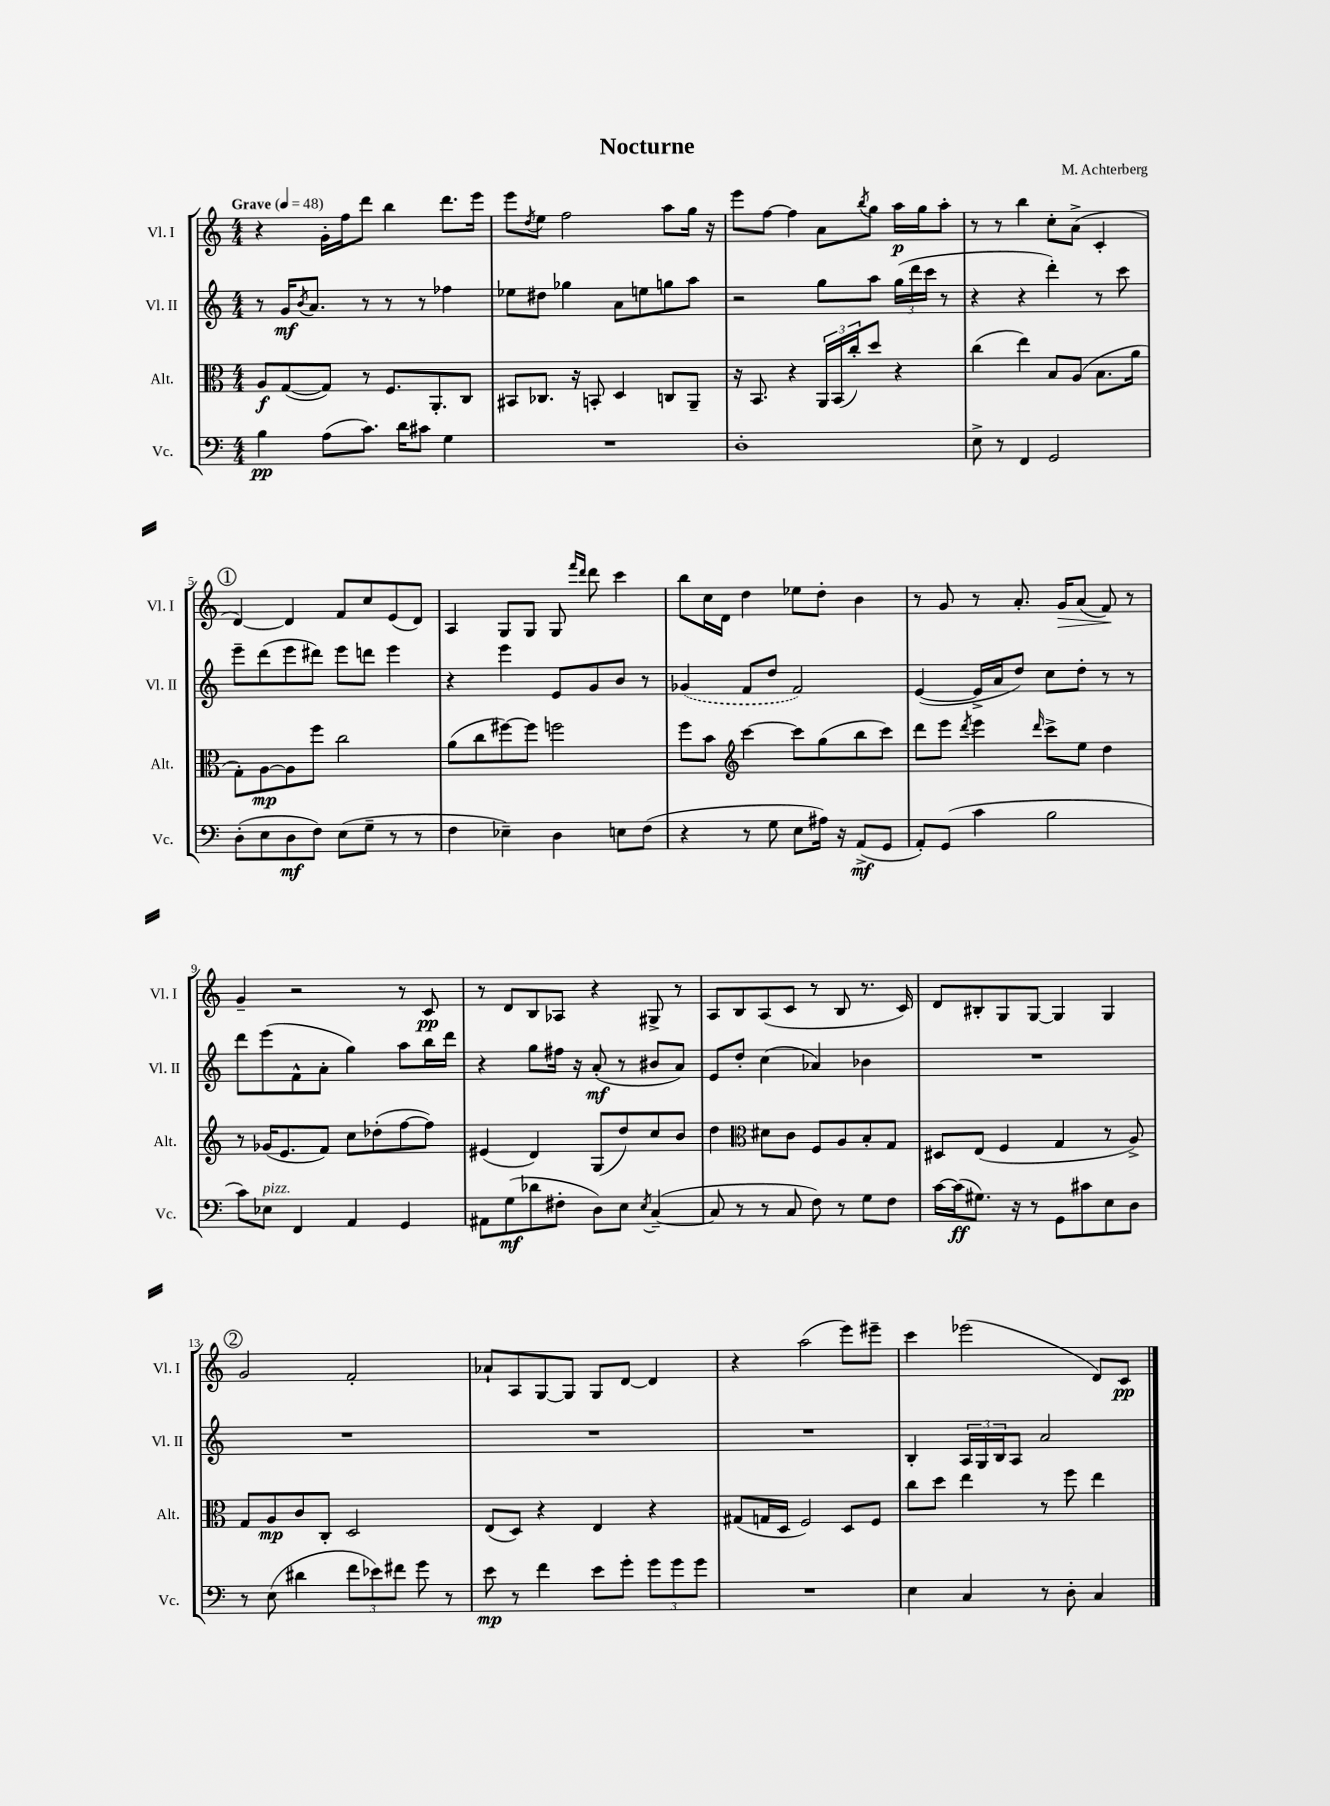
\header { title = "Nocturne" composer = "M. Achterberg" }
<<
\new StaffGroup <<
\new Staff = "s0" \with { instrumentName = "Vl. I" shortInstrumentName = "Vl. I" } {
    \clef treble \key c \major \numericTimeSignature \time 4/4 \tempo "Grave" 4 = 48
    r4 g'16-. f''16 d'''8 b''4 d'''8. e'''16 |
    e'''8 \acciaccatura { d''8 } e''8 f''2 a''8 g''16 r16 |
    e'''8 f''8~ f''4 a'8 \acciaccatura { b''8 } g''8 a''16\p g''16 a''8-. |
    r8 r8 b''4 c''8-. a'8->( c'4-. |
    \mark \markup { \circle "1" } d'4~) d'4 f'8 c''8 e'8( d'8) |
    a4 g8 g8 g8 \grace { f'''16 d'''16 } d'''8 c'''4 |
    b''8 c''16 d'16 d''4 ees''8 d''8-. b'4 |
    r8 g'8 r8 a'8.-. g'16\> a'8( f'8\!) r8 |
    g'4-- r2 r8 c'8\pp |
    r8 d'8 b8 aes8 r4 gis8-> r8 |
    a8 b8 a8( c'8 r8 b8 r8. c'16) |
    d'8 bis8-. g8 g8~ g4 g4 |
    \mark \markup { \circle "2" } g'2 f'2-. |
    aes'8-! a8 g8~ g8 g8 d'8~ d'4 |
    r4 a''2( e'''8) eis'''8-- |
    c'''4 ees'''2( d'8) c'8\pp \bar "|." |
}
\new Staff = "s1" \with { instrumentName = "Vl. II" shortInstrumentName = "Vl. II" } {
    \clef treble \key c \major \numericTimeSignature \time 4/4
    r8 g'16\mf \acciaccatura { b'8 } a'8. r8 r8 r8 fes''4 |
    ees''8 dis''8 ges''4 a'8 e''8 g''8 a''8 |
    r2 g''8 a''8 \tuplet 3/2 { g''16( d'''16 c'''16 } r8 |
    r4 r4 d'''4-.) r8 c'''8 |
    \mark \markup { \circle "1" } e'''8-- d'''8( e'''8 dis'''8) e'''8 d'''8 e'''4 |
    r4 e'''4 e'8 g'8 b'8 r8 |
    \once \slurDashed ges'4( f'8 d''8 f'2) |
    e'4~( e'16-> a'16 d''8) c''8 d''8-. r8 r8 |
    d'''8 e'''8( f'8-^ a'8-. g''4) a''8 b''16 d'''16 |
    r4 g''8 fis''16 r16 a'8-.\mf( r8 bis'8 a'8) |
    e'8 d''8-. c''4( aes'4) bes'4 |
    R1 |
    \mark \markup { \circle "2" } R1 |
    R1 |
    R1 |
    b4-. \tuplet 3/2 { a16 g16 b16 } a8 a'2 \bar "|." |
}
\new Staff = "s2" \with { instrumentName = "Alt." shortInstrumentName = "Alt." } {
    \clef alto \key c \major \numericTimeSignature \time 4/4
    a8\f g8~( g8) r8 f8. a,8.-. c8 |
    bis,8 ces8. r16 b,8-. d4 c8 a,8-- |
    r16 b,8. r4 \tuplet 3/2 { a,16 b,16( c''16-.) } d''8 r4 |
    c''4( e''4) b8 a8( b8. a'16 |
    \mark \markup { \circle "1" } g8-.) a8~\mp a8 f''8 c''2 |
    a'8( c''8 fis''8~) fis''8 f''2 |
    f''8 b'8 \clef treble c'''4~ c'''8 g''8( b''8 c'''8) |
    d'''8 e'''8 \acciaccatura { d'''8 } e'''4 \grace { d'''16 } c'''8-> e''8 d''4 |
    r8 ges'16( e'8. f'8) c''8 des''8-.( f''8~ f''8) |
    eis'4( d'4) g8( d''8) c''8 b'8 |
    d''4 \clef alto dis'8 c'8 f8 a8 b8-. g8 |
    dis8 e8( f4 g4 r8 a8->) |
    \mark \markup { \circle "2" } g8 a8\mp c'8 c8-. d2 |
    e8( d8) r4 e4 r4 |
    gis8( g16 d16 f2) d8 f8 |
    c''8 d''8 e''4 r8 f''8 e''4 \bar "|." |
}
\new Staff = "s3" \with { instrumentName = "Vc." shortInstrumentName = "Vc." } {
    \clef bass \key c \major \numericTimeSignature \time 4/4
    b4\pp a8( c'8.) d'16 cis'8 g4 |
    R1 |
    d1-. |
    e8-> r8 f,4 g,2 |
    \mark \markup { \circle "1" } d8-.( e8 d8\mf f8) e8( g8-- r8 r8 |
    f4 ees4--) d4 e8 f8( |
    r4 r8 g8 e8 ais16) r16 a,8->\mf( g,8 |
    a,8-.) g,8( c'4 b2 |
    c'8) ees8^\markup { \italic "pizz." } f,4 a,4 g,4 |
    ais,8 g8\mf( des'8 fis8-. d8) e8 \acciaccatura { e8 } c4~--( |
    c8 r8 r8 c8 f8) r8 g8 f8 |
    c'16~ c'16\ff( gis8.) r16 r8 g,8 cis'8 e8 d8 |
    \mark \markup { \circle "2" } r8 e8( dis'4 \tuplet 3/2 { f'8 ees'8) fis'8 } g'8 r8 |
    e'8\mp r8 f'4 e'8 g'8-. \tuplet 3/2 { g'8 g'8 g'8 } |
    R1 |
    e4 c4 r8 d8-. c4 \bar "|." |
}
>>
>>
